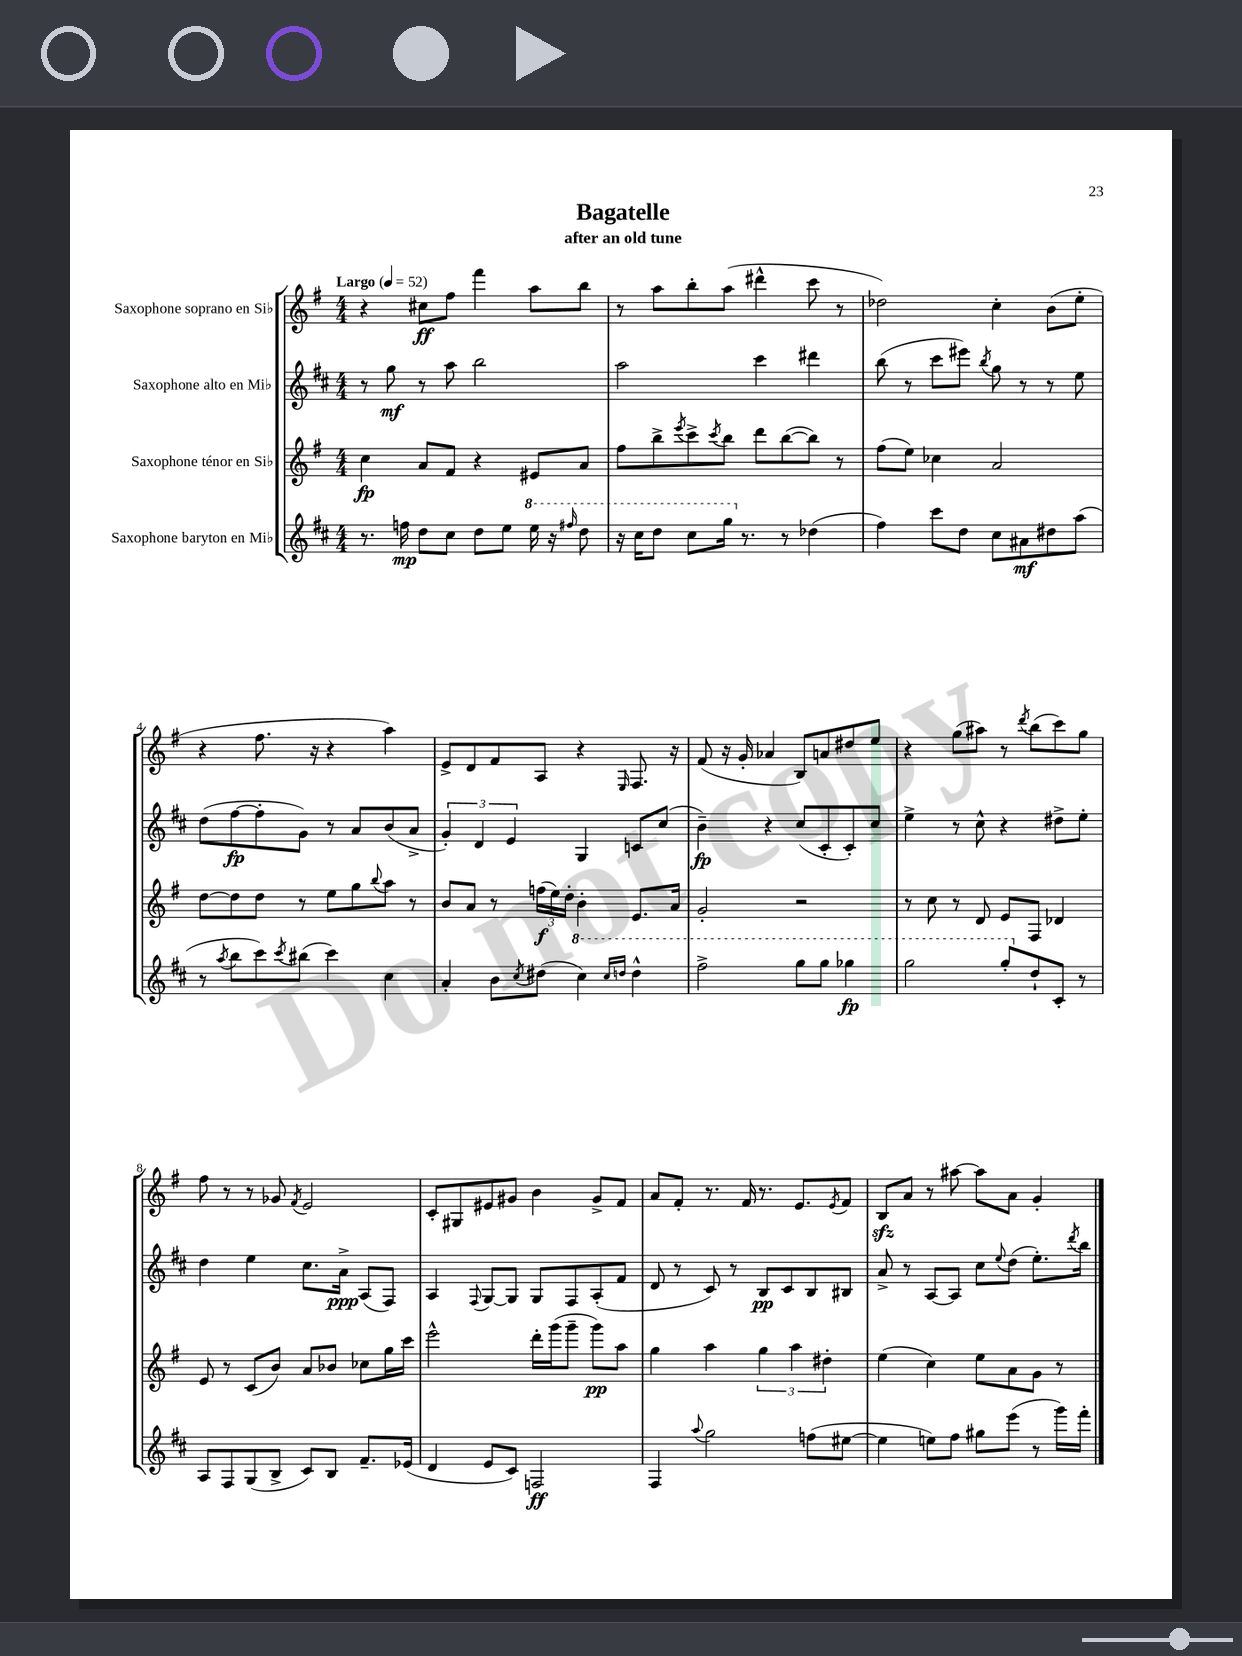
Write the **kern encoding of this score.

**kern	**dynam	**kern	**dynam	**kern	**dynam	**kern	**dynam
*part4	*part4	*part3	*part3	*part2	*part2	*part1	*part1
*staff4	*staff4	*staff3	*staff3	*staff2	*staff2	*staff1	*staff1
*I"Saxophone baryton en Mi♭	*	*I"Saxophone ténor en Si♭	*	*I"Saxophone alto en Mi♭	*	*I"Saxophone soprano en Si♭	*
*clefG2	*	*clefG2	*	*clefG2	*	*clefG2	*
*k[f#c#]	*	*k[f#]	*	*k[f#c#]	*	*k[f#]	*
*M4/4	*	*M4/4	*	*M4/4	*	*M4/4	*
*MM52	*	*MM52	*	*MM52	*	*MM52	*
=1	=1	=1	=1	=1	=1	=1	=1
!	!	!	!	!	!	!LO:TX:a:B:t=Largo	!
8.r	.	4cc\	fp	8r	.	4r	.
.	.	.	.	8gg\	mf	.	.
16ffn\	mp	.	.	.	.	.	.
8dd\L	.	8a/L	.	8r	.	8cc#X\L	ff
8cc#\J	.	8f#/J	.	8aa\	.	8ff#\J	.
8dd\L	.	4r	.	2bb\	.	4fff#\	.
8ee\J	.	.	.	.	.	.	.
*8va	*	*	*	*	*	*	*
16eee\	.	8e#X/L	.	.	.	8aa\L	.
16r	.	.	.	.	.	.	.
16qqfff#X/	.	.	.	.	.	.	.
8ddd\	.	8a/J	.	.	.	8bb\J	.
=2	=2	=2	=2	=2	=2	=2	=2
16r	.	8ff#\L	.	2aa\	.	8r	.
16ccc#\KL	.	.	.	.	.	.	.
8ddd\J	.	8bb^\	.	.	.	8aa\L	.
.	.	8qeee/	.	.	.	.	.
8ccc#\L	.	8ccc^\	.	.	.	8bb'\	.
.	.	8qccc/	.	.	.	.	.
16ggg\Jk	.	8bb\J	.	.	.	(8aa\J	.
*X8va	*	*	*	*	*	*	*
8.r	.	.	.	.	.	.	.
.	.	8ddd\L	.	4ccc#\	.	4ddd#X^^\	.
8r	.	([8bb\	.	.	.	.	.
(4dd-X\	.	8bb\J])	.	4ddd#X\	.	8ccc\	.
.	.	8r	.	.	.	8r	.
=3	=3	=3	=3	=3	=3	=3	=3
4ff#\)	.	(8ff#\L	.	(8bb\	.	2dd-X\)	.
.	.	8ee\J)	.	8r	.	.	.
8ccc#\L	.	4cc-X\	.	8ccc#\L	.	.	.
8dd\J	.	.	.	8eee#X\J)	.	.	.
.	.	.	.	8qbb/	.	.	.
8cc#\L	.	2a/	.	8gg\	.	4cc'\	.
8a#X\	mf	.	.	8r	.	.	.
8dd#X\	.	.	.	8r	.	(8b\L	.
(8aa\J	.	.	.	8ee\	.	8ee'\J	.
!!LO:LB:g=z
=4	=4	=4	=4	=4	=4	=4	=4
8r	.	[8dd\L	.	(8dd\L	.	4r	.
8qaa/	.	.	.	.	.	.	.
8bb\L	.	8dd\]	.	[8ff#\	fp	.	.
8ccc#\)	.	8dd\J	.	8ff#'\]	.	8.ff#\	.
8qccc#/	.	.	.	.	.	.	.
(8bb#X\J	.	8r	.	8g\J)	.	.	.
.	.	.	.	.	.	16r	.
4ccc#\)	.	8ee\L	.	8r	.	4r	.
.	.	8gg\	.	8a/L	.	.	.
.	.	8qqbb/	.	.	.	.	.
4cc#\	.	8aa\J	.	(8b/	.	4aa\)	.
.	.	8r	.	8a^/J	.	.	.
=5	=5	=5	=5	=5	=5	=5	=5
4a'/	.	8b/L	.	6g'/)	.	8e^/L	.
.	.	8a/J	.	.	.	8d/	.
.	.	.	.	6d/	.	.	.
8b\L	.	8r	.	.	.	8f#/	.
.	.	.	.	6e/	.	.	.
8qcc#/	.	.	.	.	.	.	.
(8dd#X\J	.	(24ffn\LL	f	.	.	8A/J	.
.	.	24ee\)	.	.	.	.	.
.	.	24dd'\JJ	.	.	.	.	.
*8va	*	*	*	*	*	*	*
4ccc#\)	.	4b'\	.	4G/	.	4r	.
16qqccc#/LL	.	.	.	.	.	.	.
16qqdddn/JJ	.	.	.	.	.	16qqE/	.
4ddd^^\	.	8.e/L	.	8cn/L	.	8.F#/	.
.	.	.	.	(8cc#/J	.	.	.
.	.	16a/Jk	.	.	.	16r	.
=6	=6	=6	=6	=6	=6	=6	=6
2fff#^\	.	2g'/	.	4b~\)	fp	(8f#/	.
.	.	.	.	.	.	16r	.
.	.	.	.	.	.	16g'/	.
.	.	.	.	4r	.	4a-X/	.
8ggg\L	.	2r	.	(8cc#/L	.	8B/L)	.
8ggg\J	.	.	.	8c#'/	.	8an/	.
4ggg-X\	fp	.	.	8c#'/)	.	8dd#X/	.
.	.	.	.	8cc#/J	.	8ee/J	.
=7	=7	=7	=7	=7	=7	=7	=7
2ggg\	.	8r	.	4ee^\	.	4r	.
.	.	8cc\	.	.	.	.	.
.	.	8r	.	8r	.	(8gg\L	.
.	.	8d/	.	8cc#^^\	.	8aa#X\J)	.
8ggg'/L	.	8e/L	.	4r	.	8r	.
.	.	.	.	.	.	8qddd/	.
*X8va	*	*	*	*	*	*	*
8dd`/	.	8F#/J	.	.	.	(8bb\L	.
8c#'/J	.	4d-X/	.	8dd#X^\L	.	8ccc\)	.
8r	.	.	.	8ee'\J	.	8gg\J	.
!!LO:LB:g=z
=8	=8	=8	=8	=8	=8	=8	=8
8A/L	.	8e/	.	4dd\	.	8ff#\	.
8F#/	.	8r	.	.	.	8r	.
(8G/	.	(8c/L	.	4ee\	.	8r	.
8B^/J	.	8b/J)	.	.	.	8g-X/	.
.	.	.	.	.	.	8qf#/	.
8c#/L)	.	8a/L	.	8.cc#\L	.	2e/	.
8B/J	.	8b-X/J	.	.	.	.	.
.	.	.	.	16a^\Jk	ppp	.	.
8.f#~/L	.	8cc-X\L	.	(8A/L	.	.	.
.	.	16gg\L	.	8F#/J)	.	.	.
(16e-X/Jk	.	16ccc\JJ	.	.	.	.	.
=9	=9	=9	=9	=9	=9	=9	=9
4d/	.	2eee^^\	.	4A/	.	8c'/L	.
.	.	.	.	.	.	8G#X/	.
.	.	.	.	8qqF#/	.	.	.
8e/L	.	.	.	[8G/L	.	8e#X/	.
8c#/J)	.	.	.	8G/J]	.	8g#X/J	.
2Fn/	ff	16ddd'\LL	.	8G/L	.	4b\	.
.	.	(16ggg\J	.	.	.	.	.
.	.	8ggg~\J	.	8F#/	.	.	.
.	.	8ggg\L)	pp	(8A'/	.	8g#^/L	.
.	.	8aa\J	.	8f#/J	.	8f#/J	.
=10	=10	=10	=10	=10	=10	=10	=10
4F#/	.	4gg\	.	8d/	.	8a/L	.
.	.	.	.	8r	.	8f#'/J	.
8qqaa/	.	.	.	.	.	.	.
2gg\	.	4aa\	.	8c#/)	.	8.r	.
.	.	.	.	8r	.	.	.
.	.	.	.	.	.	16f#/	.
.	.	6gg\	.	8B/L	pp	8.r	.
.	.	.	.	8c#/	.	.	.
.	.	6aa\	.	.	.	.	.
.	.	.	.	.	.	8.e/L	.
(8ffn\L	.	.	.	8B/	.	.	.
.	.	6dd#X'\	.	.	.	.	.
.	.	.	.	.	.	8qe/	.
[8ee#X\J	.	.	.	8B#X/J	.	8f#/J	.
=11	=11	=11	=11	=11	=11	=11	=11
4ee#\]	.	(4ee\	.	8a^/	.	8Bzz/L	.
.	.	.	.	8r	.	8a/J	.
8een\L)	.	4cc\)	.	[8A/L	.	8r	.
8ff#\J	.	.	.	8A/J]	.	[8aa#X\	.
8gg#X\L	.	8ee\L	.	8cc#\L	.	8aa#\L]	.
.	.	.	.	8qqee/	.	.	.
(8eee\J	.	8a\	.	(8dd\J	.	8a\J	.
8r	.	8g\J	.	8.ee'\L)	.	4g'/	.
16ggg\LL)	.	8r	.	.	.	.	.
.	.	.	.	8qddd/	.	.	.
16fff#'\JJ	.	.	.	16bb\Jk	.	.	.
==	==	==	==	==	==	==	==
*-	*-	*-	*-	*-	*-	*-	*-
